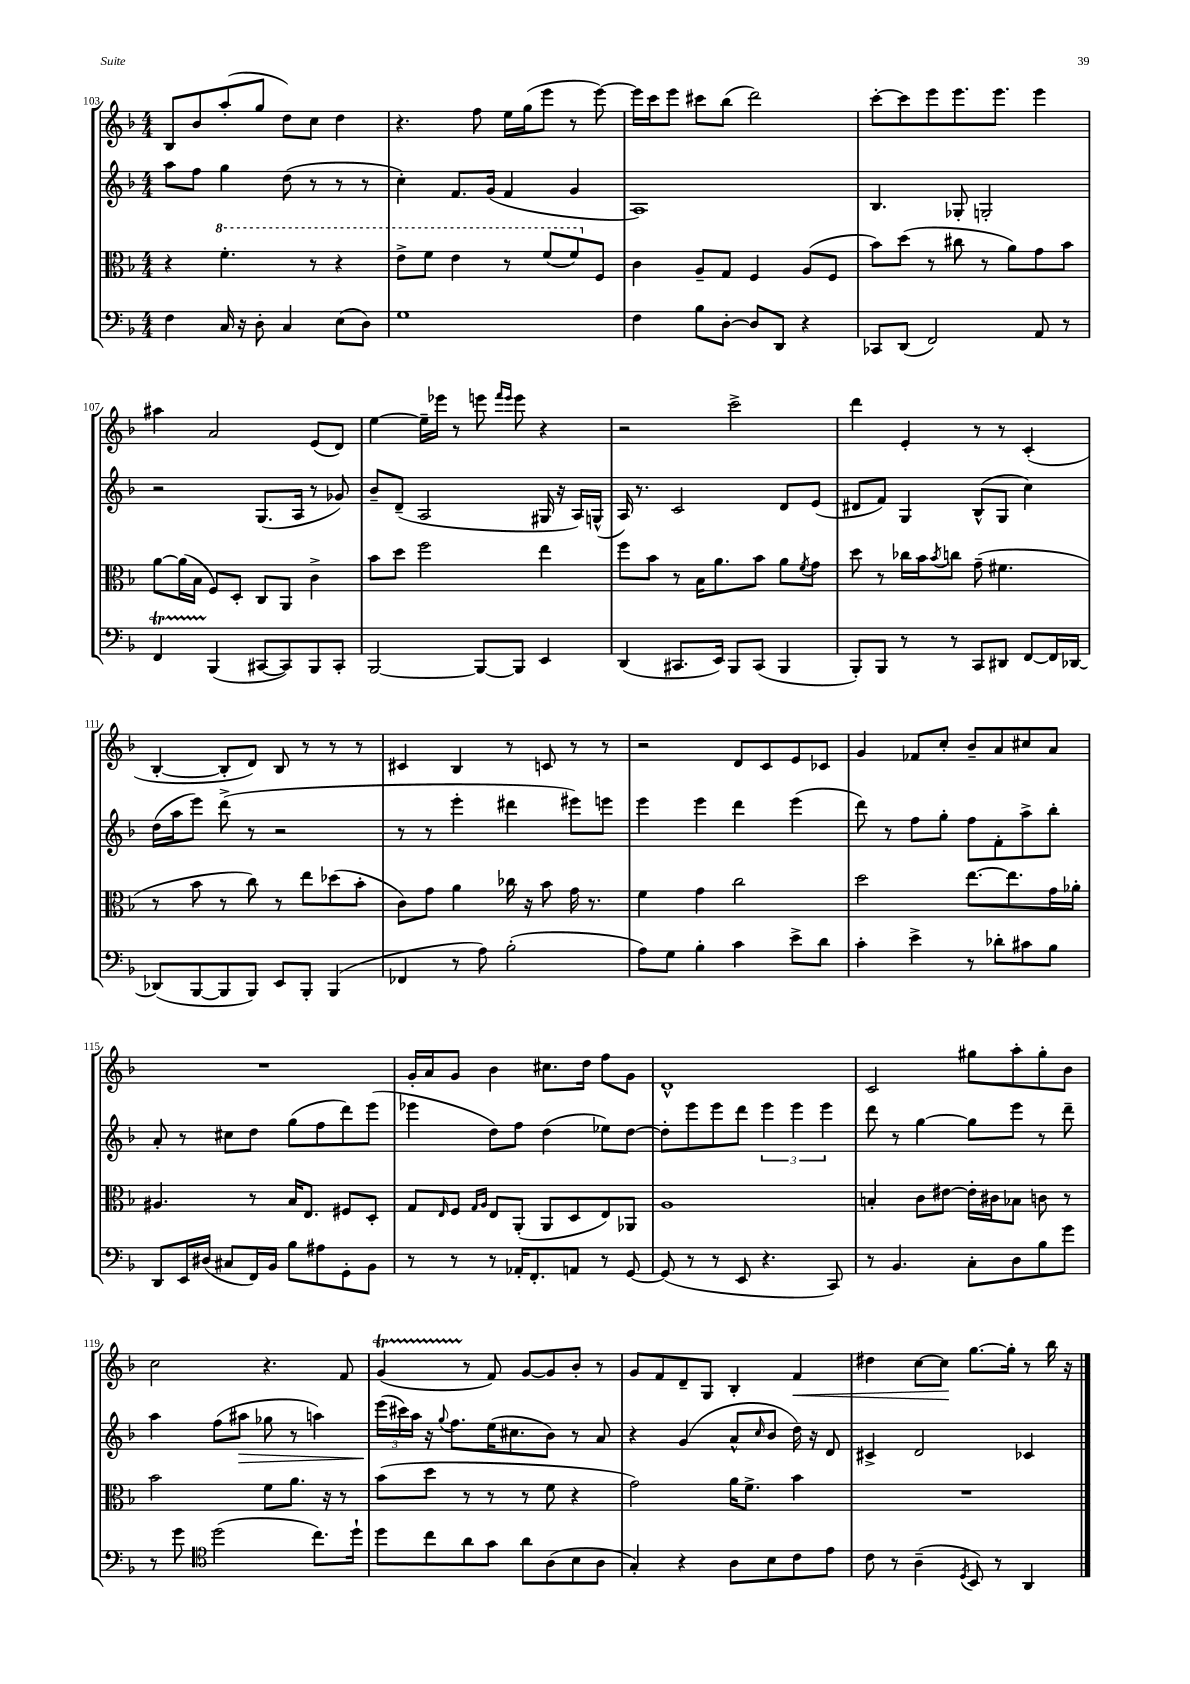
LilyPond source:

<<
\new StaffGroup <<
\new Staff = "s0" {
    \clef treble \key f \major \numericTimeSignature \time 4/4
    bes8 bes'8 a''8-.( g''8 d''8) c''8 d''4 |
    r4. f''8 e''16 g''16( e'''8 r8 e'''8~) |
    e'''16 c'''16 e'''8 cis'''8 bes''8( d'''2) |
    c'''8~-. c'''8 e'''8 e'''8. e'''8. e'''4 |
    ais''4 a'2 e'8( d'8) |
    e''4~ e''16-- ees'''16 r8 e'''8 \grace { f'''16 e'''16 } e'''8 r4 |
    r2 c'''2-> |
    d'''4 e'4-. r8 r8 c'4-.( |
    bes4~-. bes8-. d'8) bes8 r8 r8 r8 |
    cis'4 bes4 r8 c'8 r8 r8 |
    r2 d'8 c'8 e'8 ces'8 |
    g'4 fes'8 c''8-. bes'8-- a'8 cis''8 a'8 |
    R1 |
    g'16-. a'16 g'8 bes'4 cis''8. d''16 f''8 g'8 |
    d'1-^ |
    c'2 gis''8 a''8-. gis''8-. bes'8 |
    c''2 r4. f'8 |
    g'4\startTrillSpan( r8\stopTrillSpan f'8) g'8~ g'8 bes'8-. r8 |
    g'8 f'8 d'8-- g8 bes4-. f'4\< |
    dis''4 c''8~ c''8\! g''8.~ g''16-. r8 bes''16 r16 \bar "|." |
}
\new Staff = "s1" {
    \clef treble \key f \major \numericTimeSignature \time 4/4
    a''8 f''8 g''4 d''8( r8 r8 r8 |
    c''4-.) f'8. g'16( f'4 g'4 |
    a1) |
    bes4. ges8-. g2-. |
    r2 g8.( a16 r8 ges'8) |
    bes'8-- d'8--( a2 gis16 r16 a16) g16-^( |
    a16) r8. c'2 d'8 e'8( |
    dis'8 f'8) g4 bes8-^( g8 c''4) |
    d''16( a''16 e'''8) d'''8->( r8 r2 |
    r8 r8 e'''4-. dis'''4 eis'''8) e'''8 |
    e'''4 e'''4 d'''4 e'''4( |
    d'''8) r8 f''8 g''8-. f''8 f'8-. a''8-> bes''8-. |
    a'8-. r8 cis''8 d''8 g''8( f''8 d'''8) e'''8( |
    ees'''4 d''8) f''8 d''4( ees''8) d''8~ |
    d''8-. e'''8 e'''8 d'''8 \tuplet 3/2 { e'''4 e'''4 e'''4 } |
    d'''8 r8 g''4~ g''8 e'''8 r8 d'''8-- |
    a''4 f''8( ais''8\> ges''8 r8 a''4) |
    \tuplet 3/2 { e'''16\!( cis'''16) a''16 } r16 \appoggiatura { g''8 } f''8. e''16( cis''8. bes'8) r8 a'8 |
    r4 g'4( a'8-^ \grace { c''16 } bes'8 d''16) r16 d'8 |
    cis'4-> d'2 ces'4 \bar "|." |
}
\new Staff = "s2" {
    \clef alto \key f \major \numericTimeSignature \time 4/4
    r4 \ottava #1 f''4.-. r8 r4 |
    e''8-> f''8 e''4 r8 f''8( f''8) \ottava #0 f8 |
    c'4 a8-- g8 f4 a8( f8 |
    bes'8) d''8( r8 cis''8 r8 a'8) g'8 bes'8 |
    a'8~ a'16( bes16 f8) d8-. c8 a,8 c'4-> |
    bes'8 d''8 f''2 e''4 |
    f''8 bes'8 r8 bes16 a'8. bes'8 a'8 \acciaccatura { f'8 } g'8 |
    d''8 r8 ces''16 bes'16 \acciaccatura { bes'8 } c''8 g'8--( fis'4. |
    r8 bes'8 r8 c''8) r8 e''8 des''8( bes'8-. |
    c'8) g'8 a'4 ces''16 r16 bes'8 g'16 r8. |
    f'4 g'4 c''2 |
    d''2 e''8.~ e''8. g'16 aes'16-. |
    ais4. r8 bes16 e8. fis8 d8-. |
    g8 \grace { e16 } f8 \grace { g16 a16 } e8 a,8-.( a,8 d8 e8) aes,8 |
    a1 |
    b4-. c'8 eis'8~ eis'16-. cis'16 bes8 c'8 r8 |
    bes'2 f'8 a'8. r16 r8 |
    bes'8( d''8 r8 r8 r8 f'8 r4 |
    g'2) a'16 f'8.-> bes'4 |
    R1 \bar "|." |
}
\new Staff = "s3" {
    \clef bass \key f \major \numericTimeSignature \time 4/4
    f4 c16 r16 d8-. c4 e8( d8) |
    g1 |
    f4 bes8 d8~-. d8 d,8 r4 |
    ces,8 d,8( f,2) a,8 r8 |
    f,4\startTrillSpan bes,,4\stopTrillSpan( cis,8~ cis,8) bes,,8 cis,8-. |
    bes,,2~ bes,,8~ bes,,8 e,4 |
    d,4( cis,8. e,16) bes,,8 cis,8( bes,,4 |
    bes,,8-.) bes,,8 r8 r8 c,8 dis,8 f,8~ f,16 des,16~ |
    des,8( bes,,8~ bes,,8 bes,,8) e,8 bes,,8-. bes,,4( |
    fes,4 r8 a8) bes2-.( |
    a8) g8 bes4-. c'4 e'8-> d'8 |
    c'4-. e'4-> r8 des'8-. cis'8 bes8 |
    d,8 e,16 dis16( cis8 f,16) bes,16 bes8 ais8 g,8-. bes,8 |
    r8 r8 r8 aes,16-. f,8.-. a,8 r8 g,8~ |
    g,8( r8 r8 e,8 r4. c,8) |
    r8 bes,4. c8-. d8 bes8 g'8 |
    r8 g'8 \clef tenor d''2( c''8.) d''16-! |
    d''8 c''8 a'8 g'8 a'8 a8( bes8 a8 |
    g4-.) r4 a8 bes8 c'8 e'8 |
    c'8 r8 a4--( \acciaccatura { d8 } bes,8) r8 a,4 \bar "|." |
}
>>
>>
\layout { \context { \Score currentBarNumber = #103 } }
